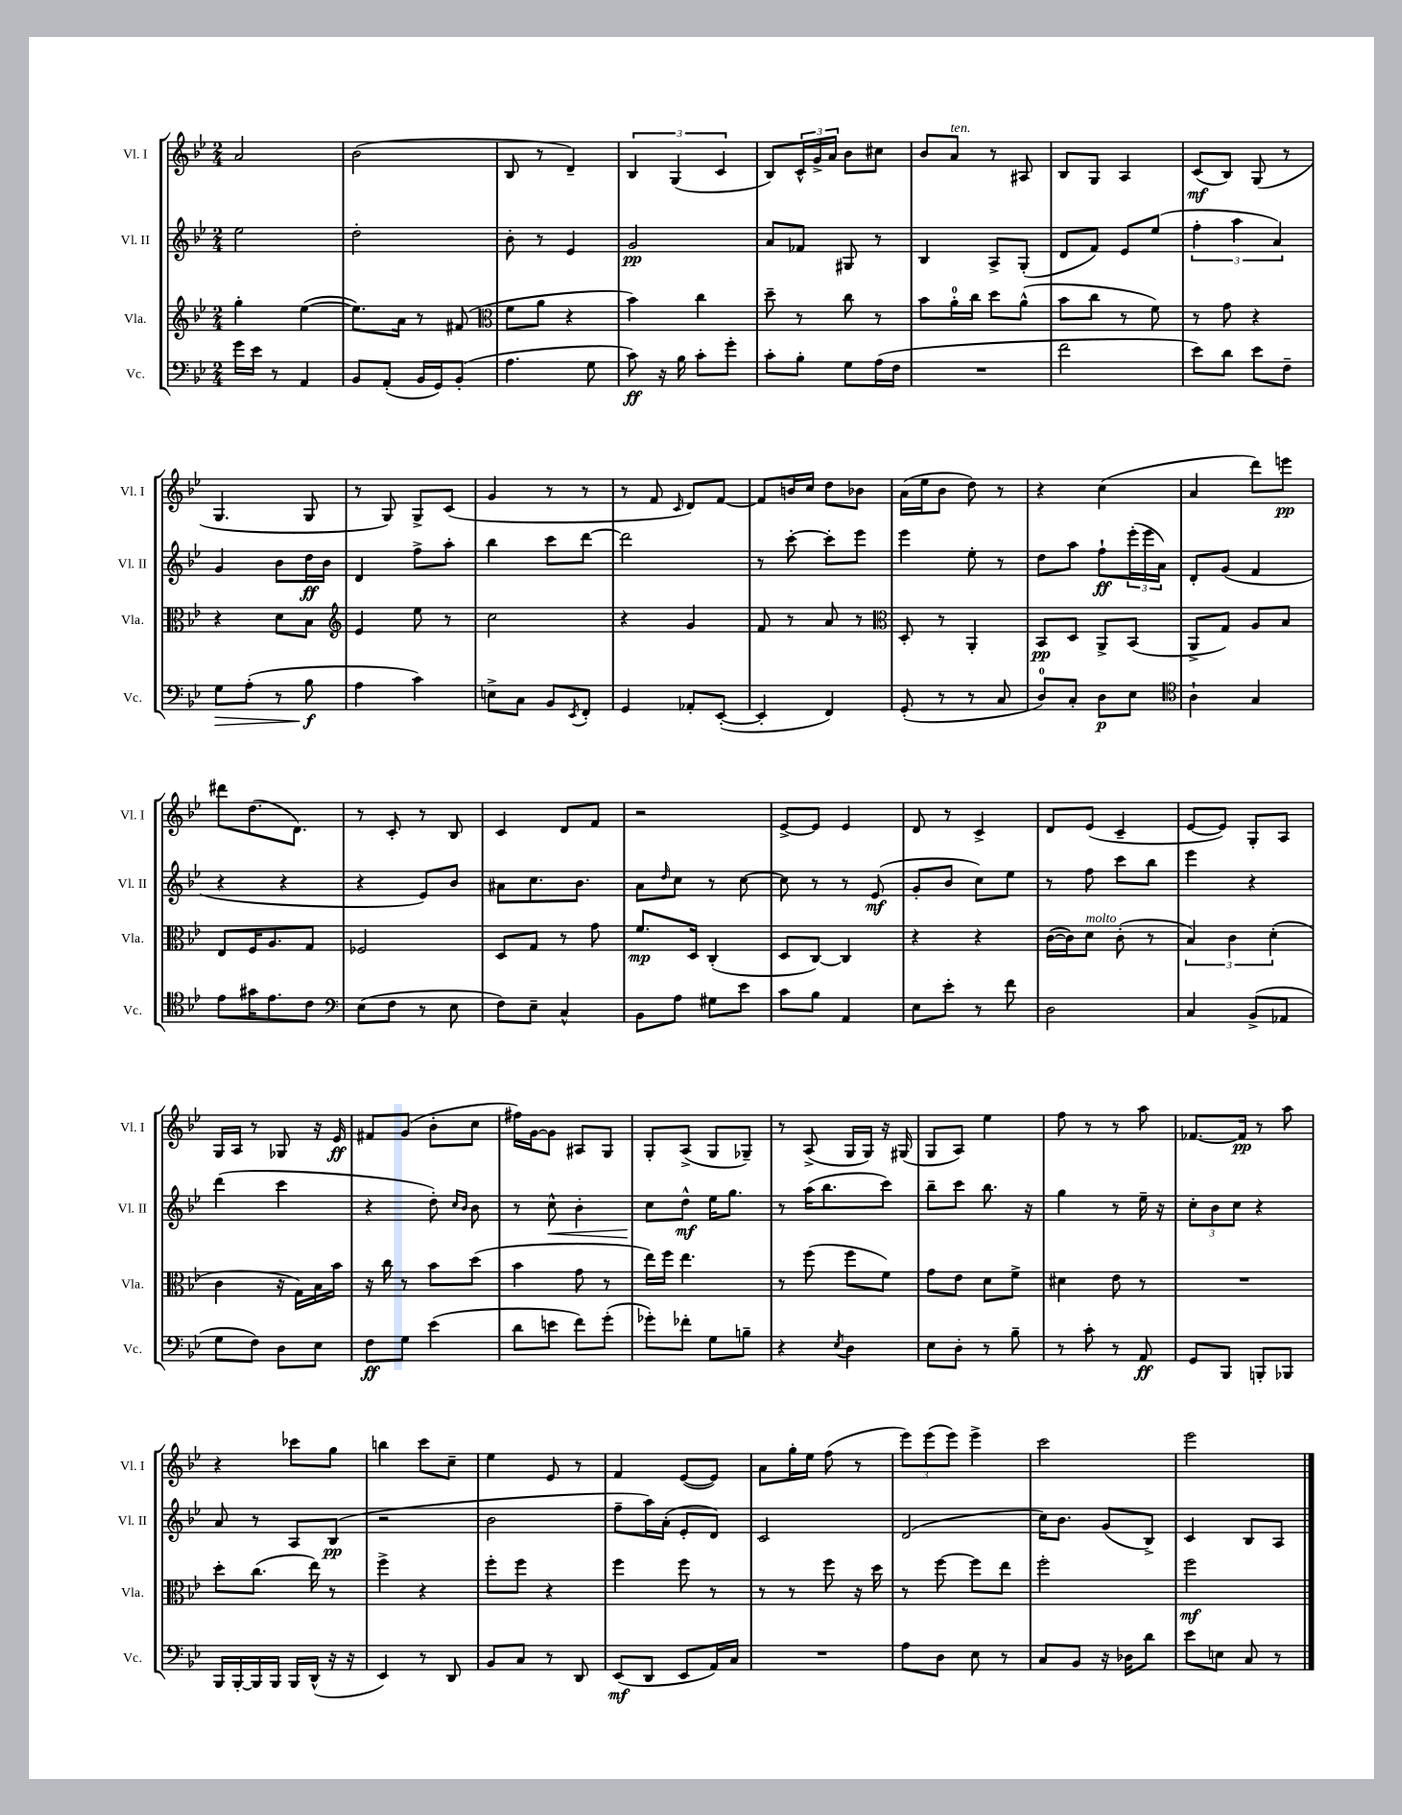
<<
\new StaffGroup <<
\new Staff = "s0" \with { instrumentName = "Vl. I" shortInstrumentName = "Vl. I" } {
    \clef treble \key bes \major \numericTimeSignature \time 2/4
    a'2 |
    bes'2( |
    bes8 r8 d'4--) |
    \tuplet 3/2 { bes4 g4( c'4 } |
    bes8) \tuplet 3/2 { c'16-^ g'16-> a'16 } bes'8 cis''8 |
    bes'8 a'8^\markup { \italic "ten." } r8 ais8 |
    bes8 g8 a4 |
    c'8\mf( bes8) g8( r8 |
    g4. g8 |
    r8 g8) g8-> c'8( |
    g'4 r8 r8 |
    r8 f'8 \grace { c'16 } d'8) f'8~ |
    f'8 b'16 c''16 d''8 bes'8 |
    a'16( ees''16 bes'8 d''8) r8 |
    r4 c''4( |
    a'4 d'''8) e'''8\pp |
    dis'''8 d''8.( d'8.) |
    r8 c'8-. r8 bes8 |
    c'4 d'8 f'8 |
    r2 |
    ees'8~-> ees'8 ees'4 |
    d'8 r8 c'4-> |
    d'8 ees'8( c'4-- |
    ees'8~ ees'8) g8-. a8 |
    g16 a16 r8 ges8 r16 ees'16\ff |
    fis'8 g'8( bes'8-. c''8 |
    fis''16) g'16~ g'8 ais8 g8 |
    g8-. a8->( g8 ges8--) |
    r8 a8->( g16 g16) r16 gis16( |
    g8 a8) ees''4 |
    f''8 r8 r8 a''8 |
    fes'8.~ fes'16\pp r8 a''8 |
    r4 ces'''8 g''8 |
    b''4 c'''8 c''8-- |
    ees''4 ees'8 r8 |
    f'4 ees'8~( ees'8) |
    a'8 g''16-. ees''16 f''8( r8 |
    \tuplet 3/2 { ees'''8) ees'''8( ees'''8) } ees'''4-> |
    c'''2 |
    ees'''2 \bar "|." |
}
\new Staff = "s1" \with { instrumentName = "Vl. II" shortInstrumentName = "Vl. II" } {
    \clef treble \key bes \major \numericTimeSignature \time 2/4
    ees''2 |
    d''2-. |
    bes'8-. r8 ees'4 |
    g'2\pp |
    a'8 fes'8 gis8 r8 |
    bes4 a8-> g8-.( |
    d'8 f'8) ees'8 ees''8( |
    \tuplet 3/2 { f''4-. a''4 a'4) } |
    g'4 bes'8 d''16\ff bes'16 |
    d'4 f''8-> a''8-. |
    bes''4 c'''8 d'''8~ |
    d'''2 |
    r8 c'''8~-. c'''8-. ees'''8 |
    ees'''4 ees''8-. r8 |
    d''8 a''8 f''8-!\ff \tuplet 3/2 { ees'''16-.( ees'''16 a'16) } |
    d'8-. g'8( f'4 |
    r4 r4 |
    r4 ees'8) bes'8 |
    ais'8 c''8. bes'8. |
    a'8 \grace { d''16 } c''8 r8 c''8~ |
    c''8 r8 r8 ees'8\mf( |
    g'8-. bes'8 c''8) ees''8 |
    r8 f''8 c'''8 bes''8 |
    ees'''4 r4 |
    d'''4( c'''4 |
    r4 d''8-.) \grace { c''16 bes'16 } bes'8 |
    r8 c''8-^\< bes'4-. |
    c''8\! d''8-^\mf ees''16 g''8. |
    r8 a''16( bes''8. c'''8) |
    bes''8-- c'''8 bes''8. r16 |
    g''4 r8 ees''16-- r16 |
    \tuplet 3/2 { c''8-. bes'8 c''8 } r4 |
    a'8 r8 a8 bes8\pp( |
    r2 |
    bes'2 |
    f''8-- a''16) a'16-.( ees'8-. d'8) |
    c'2 |
    d'2( |
    c''16) bes'8. g'8( bes8->) |
    c'4 bes8 a8 \bar "|." |
}
\new Staff = "s2" \with { instrumentName = "Vla." shortInstrumentName = "Vla." } {
    \clef treble \key bes \major \numericTimeSignature \time 2/4
    g''4-. ees''4~( |
    ees''8.) a'16 r8 fis'8( |
    \clef alto f'8 a'8 r4 |
    bes'4) c''4 |
    d''8-- r8 c''8 r8 |
    bes'8 a'16-0-. c''16 d''8 a'8-^( |
    bes'8 c''8 r8 f'8) |
    r8 g'8 r4 |
    r4 d'8 bes8 |
    \clef treble ees'4 ees''8 r8 |
    c''2 |
    r4 g'4 |
    f'8 r8 a'8 r8 |
    \clef alto d8-. r8 a,4-. |
    bes,8\pp d8 a,8-> bes,8( |
    a,8-> g8) a8 bes8 |
    ees8 f16 a8. g8 |
    fes2 |
    d8 g8 r8 g'8 |
    f'8.\mp d16 c4-.( |
    d8 c8~) c4 |
    r4 r4 |
    c'16~( c'16) d'8^\markup { \italic "molto" } c'8-.( r8 |
    \tuplet 3/2 { bes4) c'4 d'4-.( } |
    c'4 r16 g16) bes16 bes'16 |
    r16 c''16 r8 bes'8 d''8( |
    bes'4 g'8 r8 |
    ees''16) f''16 ees''4. |
    r8 f''8( f''8 f'8) |
    g'8 ees'8 d'8 f'8-> |
    dis'4 ees'8 r8 |
    R2 |
    d''8-. c''8.( ees''16) r8 |
    f''4-> r4 |
    f''8-. f''8 r4 |
    f''4 f''8 r8 |
    r8 r8 f''8 r16 d''16 |
    r8 f''8~ f''8 ees''8 |
    f''2-. |
    f''2\mf \bar "|." |
}
\new Staff = "s3" \with { instrumentName = "Vc." shortInstrumentName = "Vc." } {
    \clef bass \key bes \major \numericTimeSignature \time 2/4
    g'16 ees'16 r8 a,4 |
    bes,8 a,8-.( bes,16 g,16) bes,8-.( |
    a4. g8 |
    c'8\ff) r16 bes16 c'8-. g'8-. |
    c'8-. bes8-. g8 a16( f16 |
    R2 |
    f'2 |
    ees'8) d'8 ees'8 f8-- |
    g8\> a8-.( r8 bes8\f\! |
    a4 c'4) |
    e8-> c8 bes,8 \acciaccatura { ees,8 } f,8-. |
    g,4 aes,8-. ees,8~-.( |
    ees,4-. f,4) |
    g,8-.( r8 r8 c8 |
    d8-0) c8-. d8\p ees8 |
    \clef tenor a4-! g4 |
    ees'8 gis'16 ees'8. c'8 |
    \clef bass ees8( f8 r8 ees8 |
    f8) ees8-- c4-^ |
    bes,8 a8 gis8 ees'8 |
    c'8 bes8 a,4 |
    ees8 ees'8-. r8 f'8 |
    d2 |
    c4 bes,8->( aes,8 |
    g8 f8) d8 ees8 |
    f8\ff g8 ees'4( |
    d'8 e'8 f'8) g'8-.( |
    ges'8-.) fes'8-. g8 b8-- |
    r4 \acciaccatura { ees8 } d4 |
    ees8 d8-. r8 bes8-- |
    r8 c'8-. r8 a,8\ff |
    g,8 bes,,8 b,,8-. bes,,8 |
    bes,,16 bes,,16~-. bes,,16 bes,,16 bes,,16 d,16-^( r16 r16 |
    ees,4) r8 d,8 |
    bes,8 c8 r8 d,8 |
    ees,8\mf( d,8 ees,8 a,16) c16 |
    R2 |
    a8 d8 ees8 r8 |
    c8 bes,8 r16 des16 d'8 |
    ees'8 e8 c8 r8 \bar "|." |
}
>>
>>
\layout { \context { \Score \remove "Bar_number_engraver" } }
